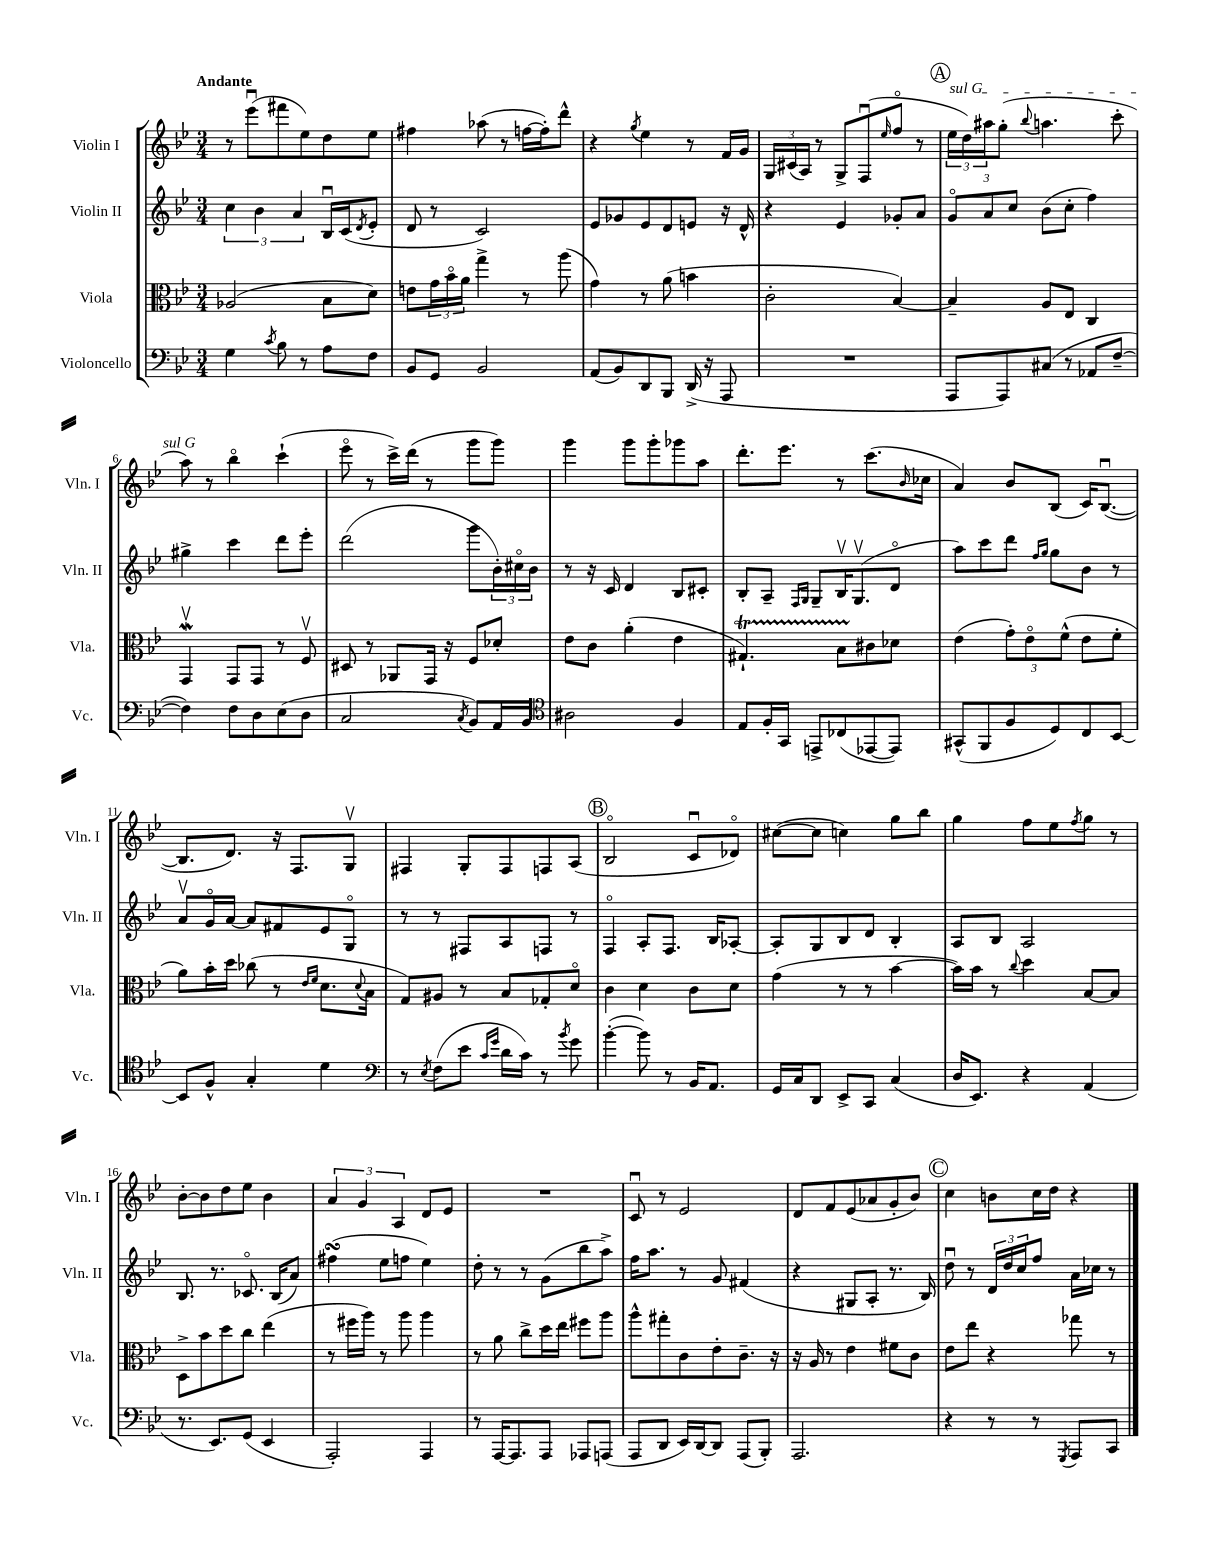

**kern	**kern	**kern	**kern
*staff4	*staff3	*staff2	*staff1
*clefF4	*clefC3	*clefG2	*clefG2
*k[b-e-]	*k[b-e-]	*k[b-e-]	*k[b-e-]
*M3/4	*M3/4	*M3/4	*M3/4
4G	(2A-	6cc	8r
.	.	.	(8eee-u
.	.	6b-	.
8qc	.	.	.
8B-	.	.	8fff#
.	.	6a	.
8r	.	.	8ee-)
8A	8B-	16B-u	8dd
.	.	(16c	.
.	.	8qd	.
8F	8d)	8e-'	8ee-
=	=	=	=
8BB-	8e	8d	4ff#
8GG	24g	8r	.
.	24b-o	.	.
.	24a	.	.
2BB-	4gg^	2c)	(8aa-
.	.	.	8r
.	8r	.	[16ff
.	.	.	16ff'])
.	(8aa	.	8ddd^^
=	=	=	=
(8AA	4g)	8e-	4r
8BB-)	.	8g-	.
.	.	.	8qgg
8DD	8r	8e-	4ee-
8BBB-	(8a	8d	.
(16DD^	4b	8e	8r
16r	.	.	.
8AAA	.	16r	16f
.	.	16d^^	16g
=	=	=	=
2.r	2c'	4r	24G
.	.	.	(24c#
.	.	.	24A)
.	.	.	8r
.	.	4e-	8G^
.	.	.	(8Fu
.	.	.	16qqee-
.	[4B-)	8g-'	8ffo
.	.	8a	8r
=	=	=	=
8AAA	4B-~]	12go	24ee-
.	.	.	24dd)
.	.	12a	24aa#
8AAA)	.	.	(8gg'
.	.	12cc	.
.	.	.	8qqbb-
(8C#	8A	(8b-	4.aa
8r	8E-	8cc'	.
8AA-	4C	4ff)	.
[8F~	.	.	8ccc'
=	=	=	=
4F])	4GGv	4gg#^	8aa)
.	.	.	8r
8F	8GG	4ccc	4bb-o
8D	8GG	.	.
(8E-	8r	8ddd	(4ccc`
8D	8Fv	8eee-'	.
=	=	=	=
2C	8D#	(2ddd	8eee-o
.	8r	.	8r
.	8AA-	.	16ccc^)
.	.	.	(16ddd
.	16GG	.	8r
.	16r	.	.
8qC	.	.	.
8BB-)	8F	8ggg	8ggg
16AA	8d-'	24b-')	8ggg)
.	.	24cc#o	.
16BB-	.	.	.
.	.	24b-	.
=	=	=	=
*clefC4	*	*	*
2A#	8e-	8r	4ggg
.	8c	16r	.
.	.	16c	.
.	(4a'	4d	8ggg
.	.	.	8ggg'
4F	4e-	8B-	8ggg-
.	.	8c#'	8aa
=	=	=	=
8E-	4.G#`)	8B-'	8.ddd'
16F'	.	8A~	.
16GG	.	.	8.eee-
.	.	16qqF	.
.	.	16qqG	.
8EE^	.	8G~	.
(8C-	8B-	16B-v	8r
.	.	(8.Gv	.
[8EE-	8c#	.	(8.ccc
8EE-])	8d-	8do	.
.	.	.	16qqb-
.	.	.	16cc-
=	=	=	=
(8GG#^^	(4e-	8aa)	4a)
8FF	.	8ccc	.
8F	12g')	8ddd	8b-
.	12e-o	.	.
.	.	16qqff	.
.	.	16qqgg	.
8D)	.	8gg	(8B-
.	(12f^^	.	.
8C	8e-	8b-	16c)
.	.	.	([8.B-u
[8BB-	8f'	8r	.
=	=	=	=
8BB-]	8a)	8av	8.B-]
8F^^	16b-'	16go	.
.	16dd	[16a	8.d)
4G'	(8cc-	8a]	.
.	8r	8f#	16r
.	.	.	8.F
.	16qqe-	.	.
.	16qqf	.	.
4d	8.d	8e-	.
.	.	8Go	8Gv
.	8qqd	.	.
.	16B-	.	.
=	=	=	=
*clefF4	*	*	*
8r	8G)	8r	4F#
8qE-	.	.	.
(8F	8A#	8r	.
8e-	8r	8F#	8G'
16qqc	.	.	.
16qqg	.	.	.
16d	8B-	8A	8F#
16c)	.	.	.
8r	8G-'	8F	8F
8qb-	.	.	.
8g	8do	8r	(8A
=	=	=	=
([4b-'	4c	4Fo	2B-o
8b-])	4d	8A'	.
8r	.	8.F	.
16BB-	8c	.	8cu
8.AA	.	16B-	.
.	8d	[8A-'	8d-o)
=	=	=	=
16GG	(4g	8A-']	([8cc#
16C	.	.	.
8DD	.	8G	8cc#]
8EE-^	8r	8B-	4cc)
8CC	8r	8d	.
(4C	[4b-	4B-'	8gg
.	.	.	8bb-
=	=	=	=
16D	16b-])	8A	4gg
8.EE-)	16b-	.	.
.	8r	8B-	.
.	8qqcc	.	.
4r	4dd	2A	8ff
.	.	.	8ee-
.	.	.	8qff
(4AA	[8B-	.	8gg
.	8B-]	.	8r
=	=	=	=
8.r	8D^	8.B-	[8b-'
.	8b-	.	8b-]
8.EE-)	.	8.r	.
.	8dd	.	8dd
(8GG	8cc	8.c-o	8ee-
4EE-	(4ee-	.	4b-
.	.	(16B-	.
.	.	8a)	.
=	=	=	=
2AAA')	8r	(4ff#	6a
.	16ff#	.	.
.	.	.	6g
.	16aa)	.	.
.	8r	8ee-	.
.	.	.	6A
.	8aa	8ff	.
4AAA	4aa	4ee-)	8d
.	.	.	8e-
=	=	=	=
8r	8r	8dd'	2.r
[16AAA	8a	8r	.
8.AAA]	.	.	.
.	8cc^	8r	.
8AAA	16dd	(8g	.
.	16ee-	.	.
8AAA-	8ff#	8bb-	.
(8AAA	8aa	8aa^)	.
=	=	=	=
8AAA	8aa^^	16ff	8cu
.	.	8.aa	.
8DD	8gg#'	.	8r
16EE-)	8c	8r	2e-
[16DD	.	.	.
8DD]	8e-'	8g	.
(8AAA	8.c~	(4f#	.
8BBB-')	.	.	.
.	16r	.	.
=	=	=	=
2.AAA	16r	4r	8d
.	16A	.	.
.	8r	.	8f
.	4e-	8G#	(8e-
.	.	8A'	8a-
.	8f#	8.r	8g'
.	8c	.	8b-)
.	.	16B-)	.
=	=	=	=
4r	8e-	8ddu	4cc
.	8ee-	8r	.
8r	4r	24d	8b
.	.	24dd	.
.	.	24cc	.
8r	.	8ff	16cc
.	.	.	16dd
8qGGG	.	.	.
8AAA	8gg-	16a	4r
.	.	16cc-	.
8CC	8r	8r	.
==	==	==	==
*-	*-	*-	*-
